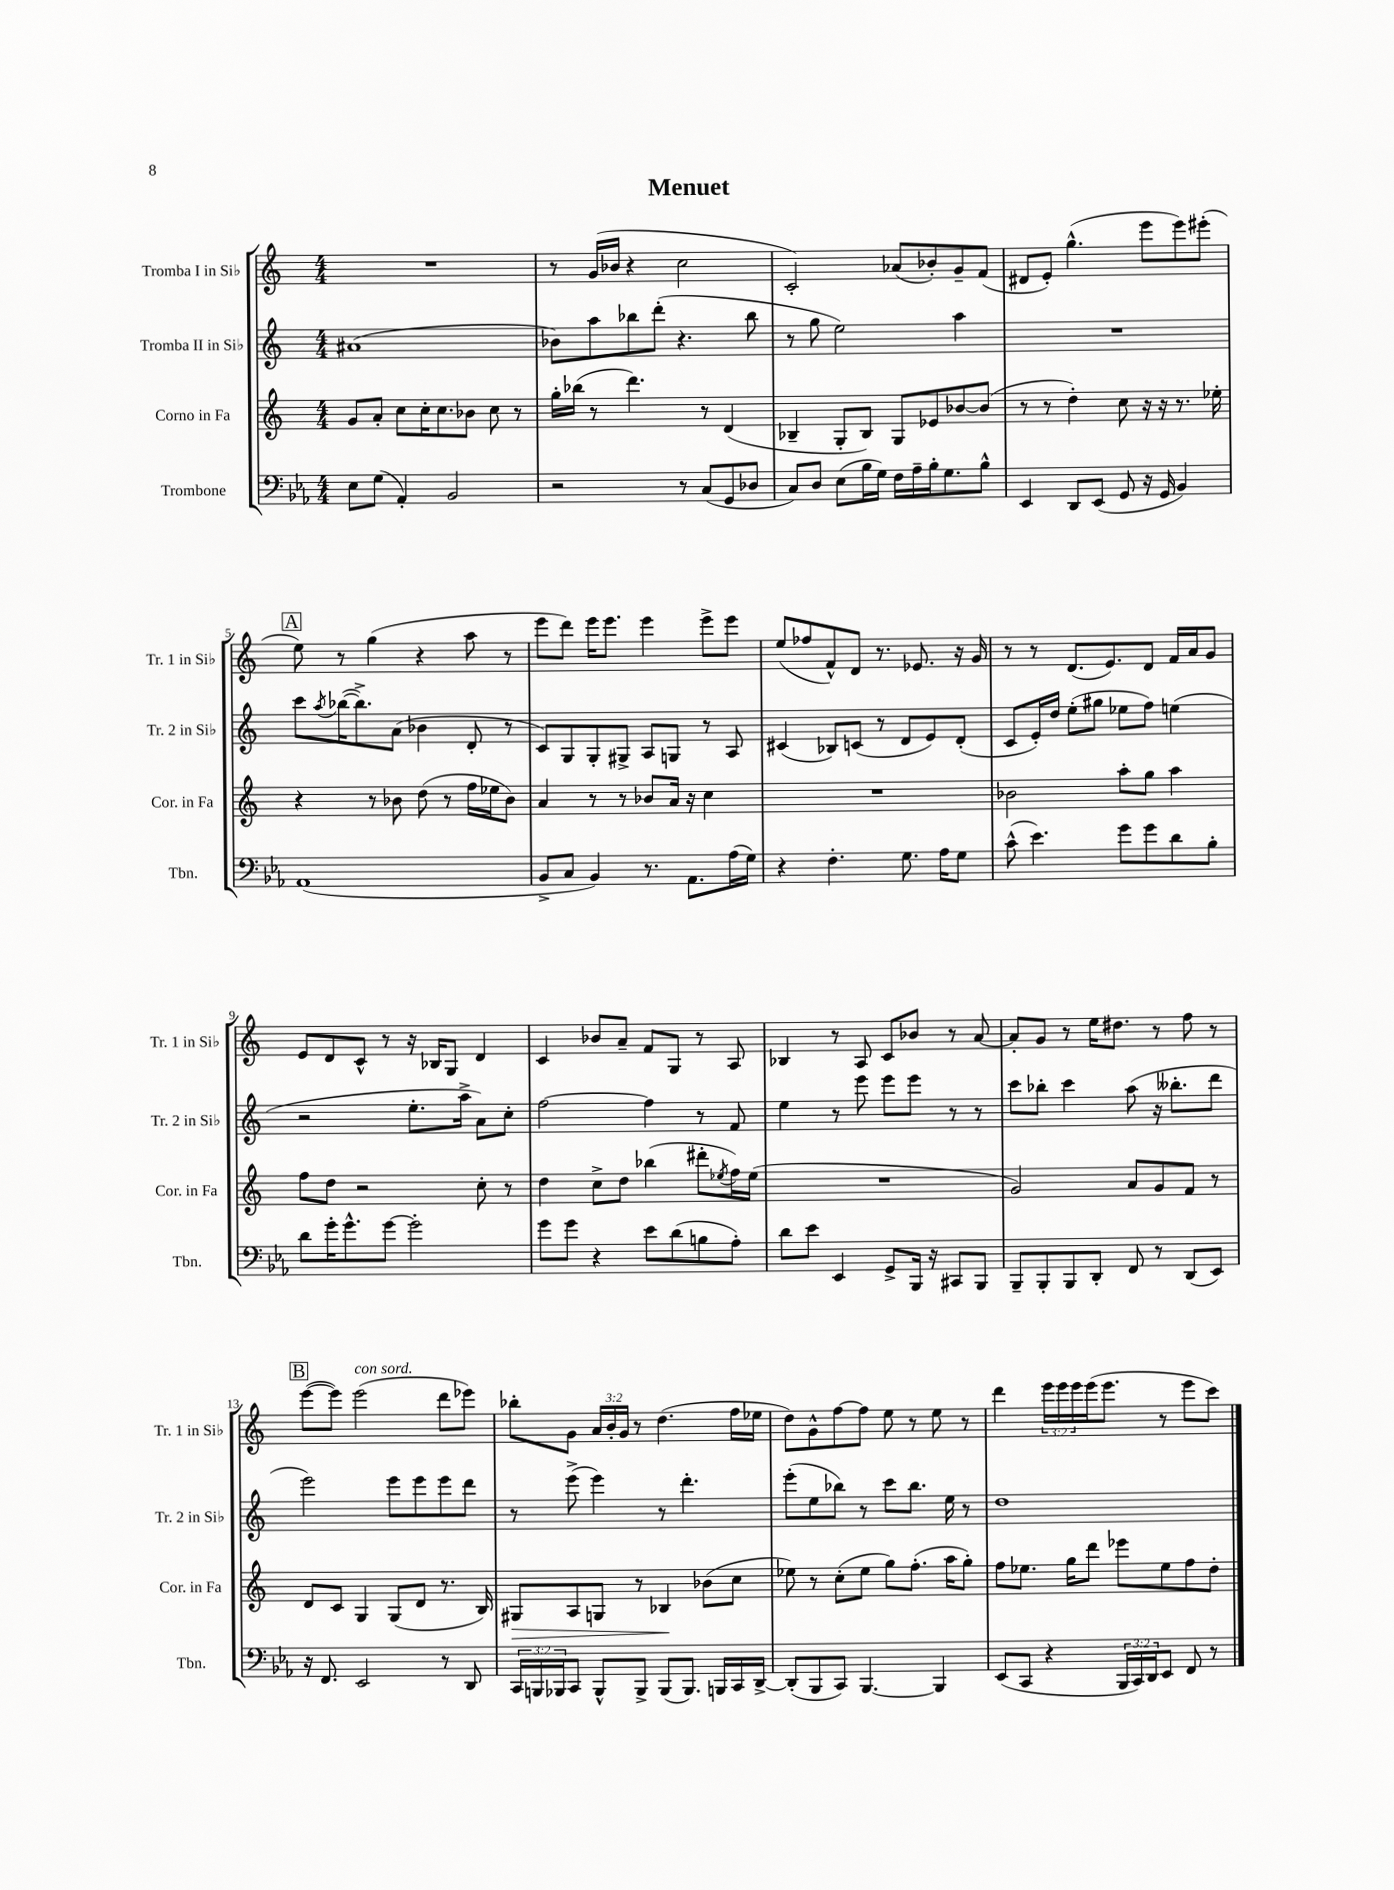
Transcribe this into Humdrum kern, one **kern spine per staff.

**kern	**kern	**dynam	**kern	**kern
*part4	*part3	*part3	*part2	*part1
*staff4	*staff3	*staff3	*staff2	*staff1
*I"Trombone	*I"Corno in Fa	*	*I"Tromba II in Si♭	*I"Tromba I in Si♭
*I'Tbn.	*I'Cor. in Fa	*	*I'Tr. 2 in Si♭	*I'Tr. 1 in Si♭
*clefF4	*clefG2	*	*clefG2	*clefG2
*k[b-e-a-]	*k[]	*	*k[]	*k[]
*M4/4	*M4/4	*	*M4/4	*M4/4
=1	=1	=1	=1	=1
8E-\L	8g/L	.	(1a#X	1r
(8G\J	8a'/J	.	.	.
4AA-'/)	8cc\L	.	.	.
.	16cc'\K	.	.	.
.	8.cc\	.	.	.
2BB-/	.	.	.	.
.	8b-X\J	.	.	.
.	8cc\	.	.	.
.	8r	.	.	.
=2	=2	=2	=2	=2
2r	16gg'\LL	.	8b-X\L)	8r
.	(16bb-X\JJ	.	.	.
.	8r	.	8aa\	(16g/LL
.	.	.	.	16b-X/JJ
.	4.ddd\)	.	8bb-X\	4r
.	.	.	(8ddd'\J	.
8r	.	.	4.r	2cc\
(8C/L	8r	.	.	.
8GG/	(4d/	.	.	.
8D-X/J	.	.	8bb-\	.
=3	=3	=3	=3	=3
8C/L)	4B-X~/	.	8r	2c'/)
8D/J	.	.	8gg\	.
(8E-\L	8G'/L	.	2ee\)	.
16B-\L	8B-/J)	.	.	.
16G\JJ)	.	.	.	.
16F\LL	8G/L	.	.	(8a-X/L
16A-~\	.	.	.	.
16B-'\J	8e-X/	.	.	8b-X'/)
8.G\	.	.	.	.
.	[8b-X/	.	4aa\	8g~/
8B-^^\J	(8b-/J]	.	.	(8f/J
=4	=4	=4	=4	=4
4EE-/	8r	.	1r	8d#X/L
.	8r	.	.	8e'/J)
8DD/L	4dd'\)	.	.	(4.gg^^\
(8EE-/J	.	.	.	.
8GG/	8cc\	.	.	.
16r	16r	.	.	8eee\L
16GG/	16r	.	.	.
4BB-/)	8.r	.	.	8eee\)
.	.	.	.	(8eee#X'\J
.	16ee-X'\	.	.	.
!!LO:LB:g=z
!!LO:REH:place=s1:t=A
=5	=5	=5	=5	=5
(1AA-	4r	.	8ccc\L	8ee\)
.	.	.	8qaa/	.
.	.	.	([16bb-X\K	8r
.	.	.	8.bb-^\])	.
.	8r	.	.	(4gg\
.	8b-X\	.	(8a\J	.
.	(8dd\	.	4b-X\	4r
.	8r	.	.	.
.	16ff\LL	.	8d'/	8aa\
.	16ee-X\J	.	.	.
.	8b-\J)	.	8r	8r
=6	=6	=6	=6	=6
8BB-^/L	4a/	.	8c/L)	8eee\L
8C/J	.	.	8G/	8ddd\J)
4BB-/)	8r	.	8G'/	16eee\KL
.	.	.	.	8.eee\J
.	8r	.	8G#X^/J	.
8.r	8b-X/L	.	8A/L	4eee\
.	16a/Jk	.	8Gn/J	.
8.AA-\L	16r	.	.	.
.	4cc\	.	8r	8eee^\L
(16A-\L	.	.	8A/	8eee\J
16G\JJ)	.	.	.	.
=7	=7	=7	=7	=7
4r	1r	.	(4c#X/	(8ee/L
.	.	.	.	8ff-X/
4.F'\	.	.	8B-X/L)	8f^^/)
.	.	.	(8cn/J	8d/J
.	.	.	8r	8.r
8.G\	.	.	8d/L	.
.	.	.	.	8.e-X/
.	.	.	8e/)	.
16A-\KL	.	.	.	.
8G\J	.	.	(8d'/J	16r
.	.	.	.	16g/
=8	=8	=8	=8	=8
(8c^^\	2b-X\	.	8c/L	8r
4.e-\)	.	.	16e'/L)	8r
.	.	.	16dd/JJ	.
.	.	.	(8ee'\L	(8.d/L
.	.	.	8gg#X\J	.
.	.	.	.	8.e/)
8g\L	8aa'\L	.	8ee-X\L	.
8g\	8gg\J	.	8ff\J)	8d/J
8d\	4aa\	.	(4een\	16f/LL
.	.	.	.	16a/J
8B-'\J	.	.	.	8g/J
!!LO:LB:g=z
=9	=9	=9	=9	=9
8d\L	8ff\L	.	2r	8e/L
16g'\K	8dd\J	.	.	8d/
8.g^^\	.	.	.	.
.	2r	.	.	8c^^/J
[8g\J	.	.	.	8r
2g'\]	.	.	8.ee'\L	16r
.	.	.	.	16B-X/KL
.	.	.	.	8G/J
.	.	.	16aa^\Jk	.
.	8cc'\	.	8a\L)	4d/
.	8r	.	8cc'\J	.
=10	=10	=10	=10	=10
8g\L	4dd\	.	[2ff\	4c/
8g\J	.	.	.	.
4r	8cc^\L	.	.	8b-X/L
.	8dd\J	.	.	8a~/J
8e-\L	(4bb-X\	.	4ff\]	8f/L
(8d\	.	.	.	8G/J
8Bn\	8ddd#X'\L	.	8r	8r
.	8qee-X/	.	.	.
8A-'\J)	16ff\L)	.	8f/	8A/
.	(16ee-\JJ	.	.	.
=11	=11	=11	=11	=11
8d\L	1r	.	4ee\	4B-X/
8e-\J	.	.	.	.
4EE-/	.	.	8r	8r
.	.	.	8eee\	8A/
8GG^/L	.	.	8eee\L	8c/L
16BBB-/Jk	.	.	8eee\J	8b-X/J
16r	.	.	.	.
8CC#X/L	.	.	8r	8r
8BBB-/J	.	.	8r	[8a/
=12	=12	=12	=12	=12
8BBB-~/L	2g/)	.	8ccc\L	8a'/L]
8BBB-'/	.	.	8bb-X'\J	8g/J
8BBB-/	.	.	4ccc\	8r
8DD'/J	.	.	.	16ee\KL
.	.	.	.	8.dd#X\J
8FF/	8a/L	.	(8aa\	.
8r	8g/	.	16r	8r
.	.	.	8.bb--X'\L	.
(8DD/L	8f/J	.	.	8ff\
8EE-/J)	8r	.	8ddd\J	8r
!!LO:LB:g=z
!!LO:REH:place=s1:t=B
=13	=13	=13	=13	=13
16r	8d/L	.	2eee\)	([8eee\L
8.FF/	.	.	.	.
.	8c/J	.	.	8eee\J])
!	!	!	!	!LO:TX:a:i:t=con sord.
2EE-/	4G/	.	.	(2eee\
.	(8G/L	.	8eee\L	.
.	8d/J	.	8eee\	.
8r	8.r	.	8eee\	8ddd\L
8DD/	.	.	8ddd\J	8eee-X\J)
.	16B/)	.	.	.
=14	=14	=14	=14	=14
!	!	!LO:HP:b	!	!
24CC/LL	8G#X/L	>	8r	8bb-X'\L
24BBBn/	.	.	.	.
24BBB-X/J	.	.	.	.
8CC/J	8A/	.	(8eee^\	8g\J
8BBB-^^/L	8Gn/J	.	4eee\)	24a/LL
.	.	.	.	24b'/
.	.	.	.	24g/JJ
8BBB-^/J	8r	.	.	8r
(8BBB-/L	4B-X/	.	8r	(4.dd\
8.BBB-/J)	.	.	4.ddd'\	.
.	(8b-X\L	]	.	.
16BBBn/LL	.	.	.	.
16CC/	8cc\J	.	.	16ff\LL
[16DD^/JJ	.	.	.	16ee-X\JJ
=15	=15	=15	=15	=15
(8DD'/L]	8ee-X\)	.	(8eee'\L	8dd\L)
8BBB-/	8r	.	8ee\	8g^^\
8CC/J)	(8cc'\L	.	8bb-X\J)	[8ff\
[4.BBB-/	8ee-\J	.	8r	8ff\J]
.	8gg\L)	.	8ccc\L	8ee\
.	(8.ff'\J	.	8.bb-\J	8r
4BBB-/]	.	.	.	8ee\
.	16aa\KL	.	16ee\	.
.	8gg'\J)	.	8r	8r
=16	=16	=16	=16	=16
(8EE-/L	8ff\L	.	1dd	4ddd\
8CC/J	8.ee-X\J	.	.	.
4r	.	.	.	24eee\LL
.	.	.	.	24eee\
.	16gg\KL	.	.	.
.	.	.	.	24eee\
.	8ddd\J	.	.	(16eee\J
.	.	.	.	8.eee\J
24BBB-/LL	8eee-X\L	.	.	.
24CC/)	.	.	.	.
24DD/J	.	.	.	.
8EE-/J	8ee-\	.	.	8r
8FF/	8ff\	.	.	8eee\L
8r	8dd'\J	.	.	8ccc\J)
==	==	==	==	==
*-	*-	*-	*-	*-
